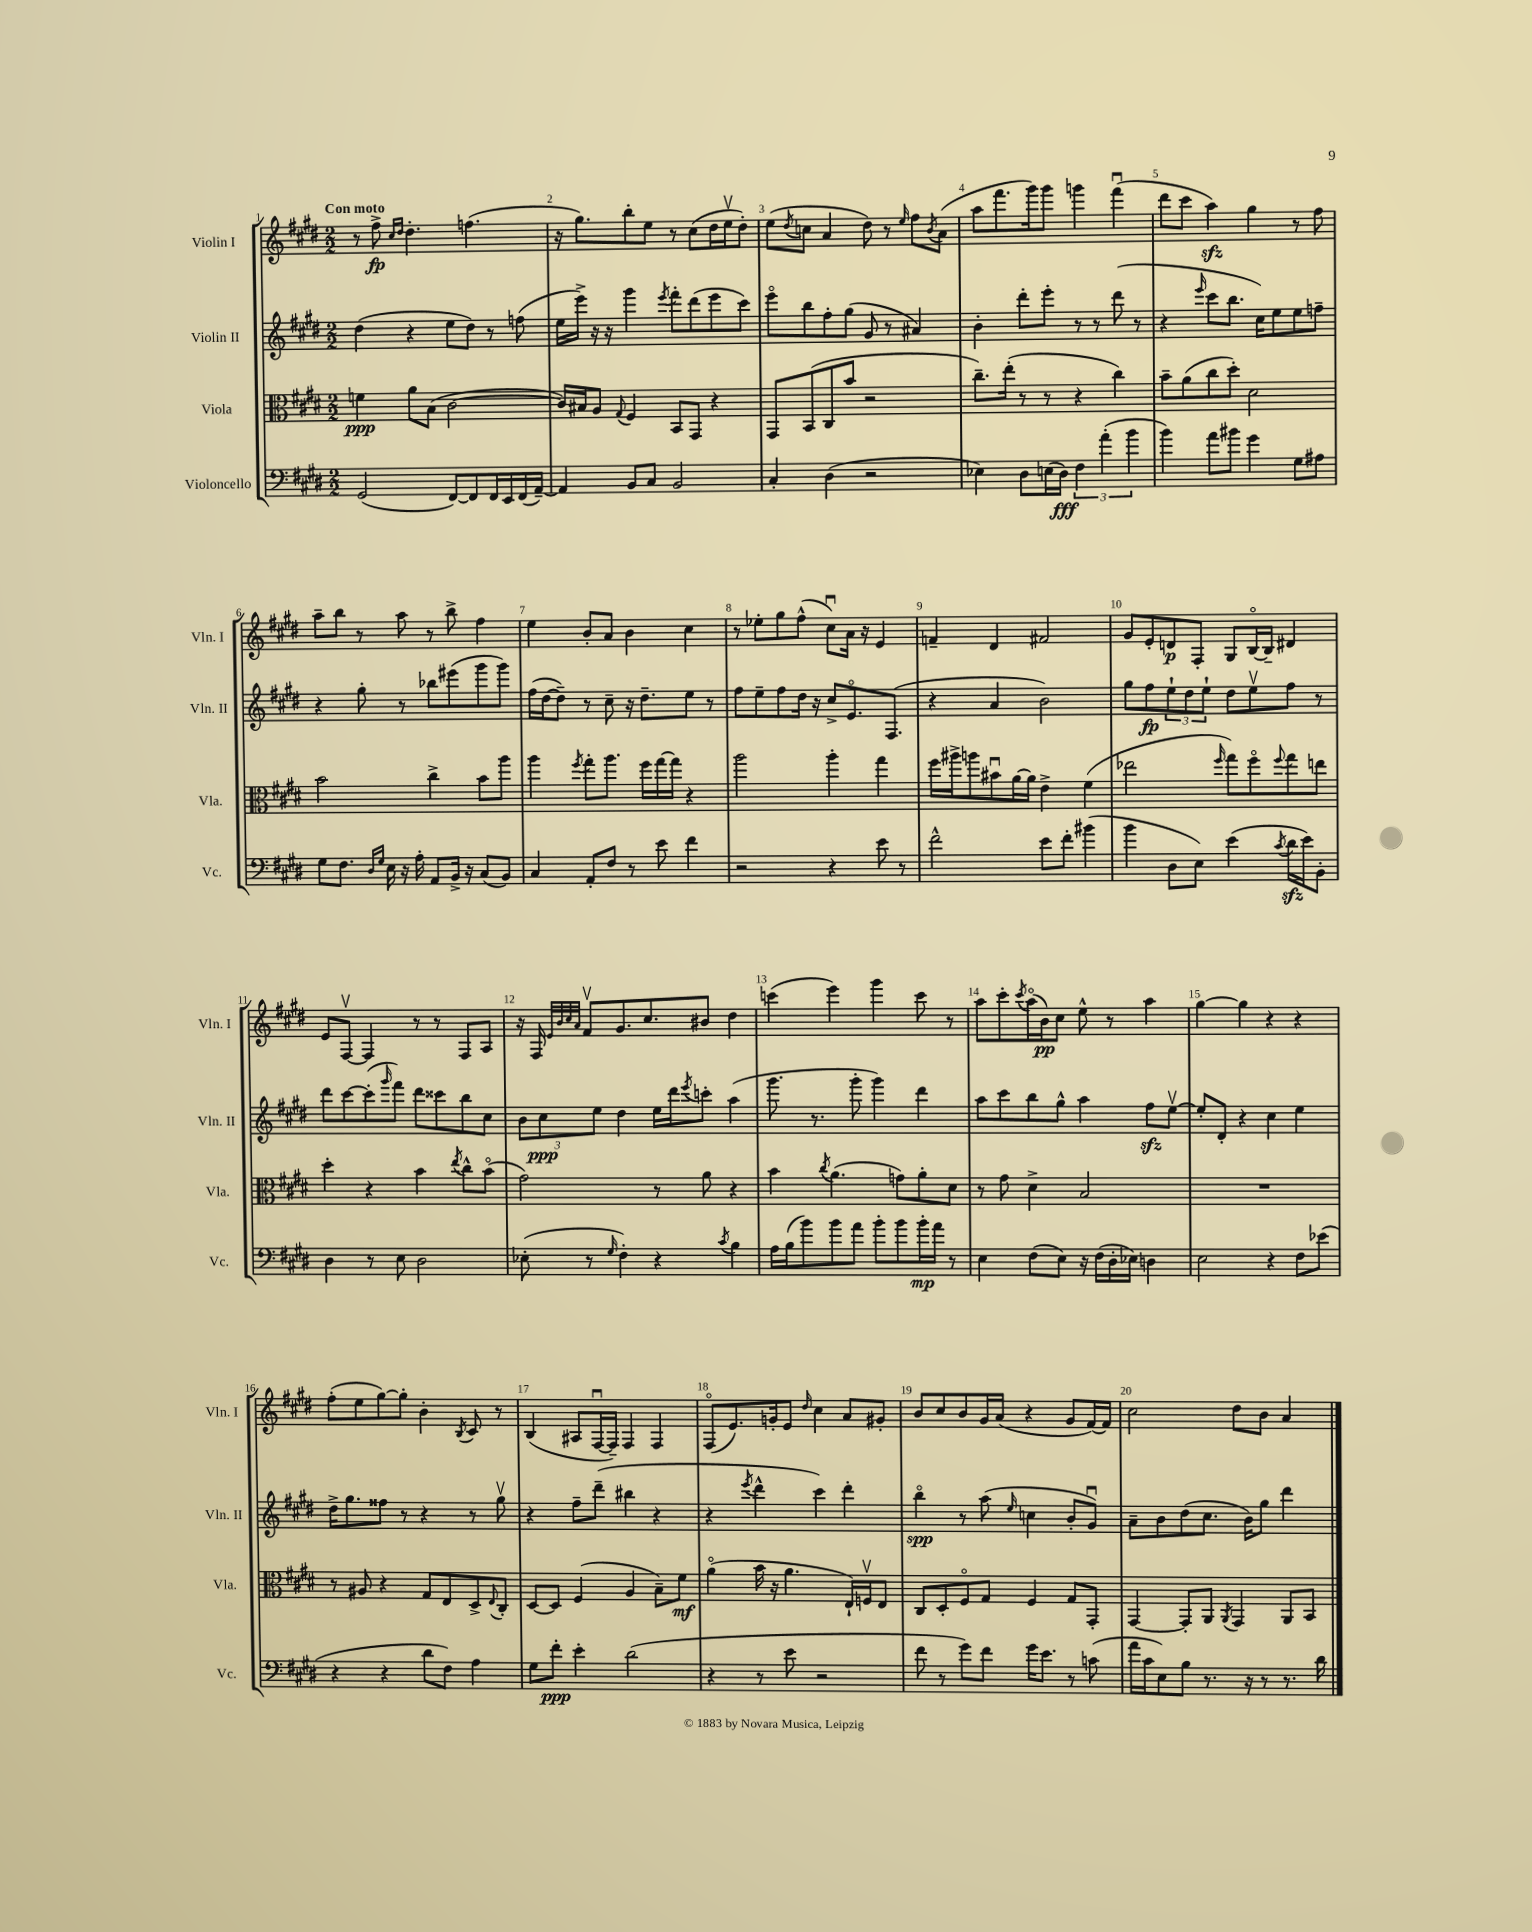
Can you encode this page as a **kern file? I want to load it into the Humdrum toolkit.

**kern	**dynam	**kern	**dynam	**kern	**dynam	**kern	**dynam
*part4	*part4	*part3	*part3	*part2	*part2	*part1	*part1
*staff4	*staff4	*staff3	*staff3	*staff2	*staff2	*staff1	*staff1
*I"Violoncello	*	*I"Viola	*	*I"Violin II	*	*I"Violin I	*
*I'Vc.	*	*I'Vla.	*	*I'Vln. II	*	*I'Vln. I	*
*clefF4	*	*clefC3	*	*clefG2	*	*clefG2	*
*k[f#c#g#d#]	*	*k[f#c#g#d#]	*	*k[f#c#g#d#]	*	*k[f#c#g#d#]	*
*M2/2	*	*M2/2	*	*M2/2	*	*M2/2	*
=1	=1	=1	=1	=1	=1	=1	=1
!	!	!	!	!	!	!LO:TX:a:B:t=Con moto	!
(2GG#/	.	4fn\	ppp	(4dd#\	.	8r	.
.	.	.	.	.	.	8ff#^\	fp
.	.	.	.	.	.	16qqcc#/LL	.
.	.	.	.	.	.	16qqdd#/JJ	.
.	.	8a\L	.	4r	.	4.dd#'\	.
.	.	(8B\J	.	.	.	.	.
[8FF#/L)	.	[2c#\	.	8ee\L	.	.	.
8FF#/]	.	.	.	8dd#\J)	.	(4.ffn\	.
16FF#/L	.	.	.	8r	.	.	.
16EE/	.	.	.	.	.	.	.
(16FF#/	.	.	.	(8ffn\	.	.	.
[16AA~/JJ)	.	.	.	.	.	.	.
=2	=2	=2	=2	=2	=2	=2	=2
4AA/]	.	16c#/LL])	.	16ee\LL	.	16r	.
.	.	16B#X/J	.	16eee^\JJ)	.	8.gg#\L)	.
.	.	8A/J	.	16r	.	.	.
.	.	.	.	16r	.	.	.
.	.	8qqG#/	.	.	.	.	.
8BB/L	.	4F#/	.	4ggg#\	.	8bb'\	.
8C#/J	.	.	.	.	.	8ee\J	.
.	.	.	.	8qeee/	.	.	.
2BB/	.	8BB/L	.	8fff#'\L	.	8r	.
.	.	8GG#/J	.	(8ddd#\	.	(8cc#\L	.
.	.	4r	.	8eee\	.	16dd#\L	.
.	.	.	.	.	.	16eev\J	.
.	.	.	.	8ccc#\J)	.	8dd#'\J)	.
=3	=3	=3	=3	=3	=3	=3	=3
4C#'/	.	8GG#/L	.	8eee\L	.	(8ee\L	.
.	.	.	.	.	.	8qdd#/	.
.	.	(8BB/	.	8bb\	.	8ccn\J	.
(4D#\	.	8C#/	.	8ff#'\	.	4a/	.
.	.	8b/J	.	(8gg#\J	.	.	.
2r	.	2r	.	8g#/	.	8dd#\)	.
.	.	.	.	8r	.	8r	.
.	.	.	.	.	.	16qqee/	.
.	.	.	.	4a#X/)	.	8ff#\L	.
.	.	.	.	.	.	8qb/	.
.	.	.	.	.	.	(8a\J	.
=4	=4	=4	=4	=4	=4	=4	=4
4E-X\)	.	8.cc#~\L)	.	4b'\	.	8aa\L	.
.	.	.	.	.	.	8.fff#\	.
.	.	(16ee'\Jk	.	.	.	.	.
8D#\L	.	8r	.	8ddd#'\L	.	.	.
.	.	.	.	.	.	16ggg#\k)	.
(16En\L	.	8r	.	8eee'\J	.	8ggg#\J	.
16D#\JJ)	fff	.	.	.	.	.	.
6F#\	.	4r	.	8r	.	4gggn\	.
.	.	.	.	8r	.	.	.
(6a'\	.	.	.	.	.	.	.
.	.	4cc#\)	.	(8ddd#\	.	(4fff#u\	.
6b\	.	.	.	.	.	.	.
.	.	.	.	8r	.	.	.
=5	=5	=5	=5	=5	=5	=5	=5
4b\)	.	8b~\L	.	4r	.	8ddd#\L	.
.	.	(8a\	.	.	.	8ccc#\J	.
.	.	.	.	16qqeee/	.	.	.
8a\L	.	8cc#\	.	8ccc#\L	.	4aazz\)	.
8b#X\J	.	8dd#'\J)	.	8.bb\J	.	.	.
4g#\	.	2d#\	.	.	.	4gg#\	.
.	.	.	.	16cc#\KL)	.	.	.
.	.	.	.	8ee\	.	.	.
8G#\L	.	.	.	8ee\	.	8r	.
8A#X\J	.	.	.	8ffn~\J	.	8ff#\	.
!!LO:LB:g=z
=6	=6	=6	=6	=6	=6	=6	=6
8G#\L	.	2b\	.	4r	.	8aa~\L	.
8.F#\J	.	.	.	.	.	8bb\J	.
.	.	.	.	8gg#'\	.	8r	.
16qqD#/LL	.	.	.	.	.	.	.
16qqG#/JJ	.	.	.	.	.	.	.
16E\	.	.	.	.	.	.	.
16r	.	.	.	8r	.	8aa\	.
16A'\	.	.	.	.	.	.	.
8AA/L	.	4cc#^\	.	8bb-X\L	.	8r	.
16BB^/Jk	.	.	.	(8eee#X\	.	8bb^\	.
16r	.	.	.	.	.	.	.
(8C#/L	.	8b\L	.	8ggg#\	.	4ff#\	.
8BB/J)	.	8aa\J	.	8ggg#\J)	.	.	.
=7	=7	=7	=7	=7	=7	=7	=7
4C#/	.	4aa\	.	(16ff#\LL	.	4ee\	.
.	.	.	.	[16dd#\J	.	.	.
.	.	.	.	8dd#~\J])	.	.	.
.	.	8qff#/	.	.	.	.	.
8AA'/L	.	8gg#'\L	.	8r	.	8b'/L	.
8F#/J	.	8.aa\J	.	8cc#~\	.	8a/J	.
8r	.	.	.	16r	.	4b\	.
.	.	16ff#\LL	.	8.dd#~\L	.	.	.
8e\	.	[16gg#\	.	.	.	.	.
.	.	16gg#\JJ]	.	.	.	.	.
4f#\	.	4r	.	8ee\J	.	4cc#\	.
.	.	.	.	8r	.	.	.
=8	=8	=8	=8	=8	=8	=8	=8
2r	.	2aa\	.	8ff#\L	.	8r	.
.	.	.	.	8ee~\	.	8ee-X'\L	.
.	.	.	.	8ff#\	.	8gg#\	.
.	.	.	.	16dd#\Jk	.	(8ff#^^\J	.
.	.	.	.	16r	.	.	.
4r	.	4aa'\	.	8cc#^/L	.	8cc#u\L)	.
.	.	.	.	8.e/	.	16a\Jk	.
.	.	.	.	.	.	16r	.
8e\	.	4gg#\	.	.	.	4e/	.
.	.	.	.	(8.F#/J	.	.	.
8r	.	.	.	.	.	.	.
=9	=9	=9	=9	=9	=9	=9	=9
2f#^^\	.	16ff#\LL	.	4r	.	4fn~/	.
.	.	16aa#X^\J	.	.	.	.	.
.	.	8aan\	.	.	.	.	.
.	.	8b#Xu\	.	4a/	.	4d#/	.
.	.	[16a\L	.	.	.	.	.
.	.	16a\JJ]	.	.	.	.	.
8e\L	.	4e^\	.	2b\)	.	2f#X/	.
8f#'\J	.	.	.	.	.	.	.
(4b#X\	.	(4f#\	.	.	.	.	.
=10	=10	=10	=10	=10	=10	=10	=10
4b\	.	2ee-X\	.	8gg#\L	.	8g#/L	.
.	.	.	.	8ff#\	fp	8e'/	.
8D#\L	.	.	.	12ee`\	.	8dn/	p
.	.	.	.	12dd#\	.	.	.
8E\J)	.	.	.	.	.	8F#'/J	.
.	.	.	.	12ee`\J	.	.	.
.	.	16qqff#/	.	.	.	.	.
(4e\	.	8gg#\L)	.	8dd#\L	.	8G#/L	.
.	.	8ff#\	.	8eev\	.	[16B/L	.
.	.	.	.	.	.	16B~/JJ]	.
8qc#/	.	8qqff#/	.	.	.	.	.
16d#zz\LL	.	8gg#\	.	8ff#\J	.	4d#X/	.
16e\J)	.	.	.	.	.	.	.
8BB'\J	.	8een\J	.	8r	.	.	.
!!LO:LB:g=z
=11	=11	=11	=11	=11	=11	=11	=11
4D#\	.	4dd#'\	.	8ddd#\L	.	8e/L	.
.	.	.	.	[8ccc#\	.	[8F#v/J	.
8r	.	4r	.	(8ccc#'\]	.	4F#/]	.
.	.	.	.	16qqggg#/	.	.	.
8E\	.	.	.	8fff#\J)	.	.	.
2D#\	.	4b\	.	8ddd#\L	.	8r	.
.	.	.	.	8ccc##X\	.	8r	.
.	.	8qee/	.	.	.	.	.
.	.	8cc#^^\L	.	8bb\	.	8F#/L	.
.	.	(8b\J	.	8cc#\J	.	8A/J	.
=12	=12	=12	=12	=12	=12	=12	=12
(8E-X'\	.	2g#\)	.	12b\L	.	16r	.
.	.	.	.	.	.	16F#/	.
.	.	.	.	12cc#\	ppp	.	.
.	.	.	.	.	.	32qqe/LLL	.
.	.	.	.	.	.	32qqb/	.
.	.	.	.	.	.	32qqcc#/	.
.	.	.	.	.	.	32qqa/JJJ	.
8r	.	.	.	.	.	8f#v/L	.
.	.	.	.	12ee\J	.	.	.
16qqG#/	.	.	.	.	.	.	.
4F#'\)	.	.	.	4dd#\	.	8.g#/	.
.	.	.	.	.	.	8.cc#/	.
4r	.	8r	.	16ee\LL	.	.	.
.	.	.	.	16ddd#\J	.	.	.
.	.	.	.	8qeee/	.	.	.
.	.	8a\	.	8cccn'\J	.	8b#X/J	.
8qc#/	.	.	.	.	.	.	.
4B\	.	4r	.	(4aa\	.	4dd#\	.
=13	=13	=13	=13	=13	=13	=13	=13
16A\LL	.	4b\	.	8.ggg#\	.	(4cccn\	.
(16B\J	.	.	.	.	.	.	.
8b\)	.	.	.	.	.	.	.
.	.	.	.	8.r	.	.	.
.	.	8qcc#/	.	.	.	.	.
8b\	.	(4.a\	.	.	.	4eee\)	.
8a\J	.	.	.	8ggg#'\	.	.	.
8b'\L	.	.	.	4ggg#\)	.	4ggg#\	.
8b\	.	8gn\L)	.	.	.	.	.
16b'\L	mp	8a'\	.	4ddd#\	.	8ccc\	.
16a\JJ	.	.	.	.	.	.	.
8r	.	8d#\J	.	.	.	8r	.
=14	=14	=14	=14	=14	=14	=14	=14
4E\	.	8r	.	8aa\L	.	8aa\L	.
.	.	8g#\	.	8ccc#\	.	8ccc#'\	.
.	.	.	.	.	.	8qccc#/	.
(8F#\L	.	4d#^\	.	8bb\	.	(16aa\L	.
.	.	.	.	.	.	16b\J)	pp
8E\J)	.	.	.	8gg#^^\J	.	8cc#\J	.
16r	.	2B/	.	4aa\	.	8ee^^\	.
(16F#\LL	.	.	.	.	.	.	.
16D#'\	.	.	.	.	.	8r	.
16E-X\JJ)	.	.	.	.	.	.	.
4Dn\	.	.	.	8ff#zz\L	.	4aa\	.
.	.	.	.	[8eev\J	.	.	.
=15	=15	=15	=15	=15	=15	=15	=15
2E\	.	1r	.	8ee'/L]	.	[4gg#\	.
.	.	.	.	8d#'/J	.	.	.
.	.	.	.	4r	.	4gg#\]	.
4r	.	.	.	4cc#\	.	4r	.
8F#\L	.	.	.	4ee\	.	4r	.
(8e-X\J	.	.	.	.	.	.	.
!!LO:LB:g=z
=16	=16	=16	=16	=16	=16	=16	=16
4r	.	8r	.	16dd#^\KL	.	(8ff#'\L	.
.	.	.	.	8.gg#\	.	.	.
.	.	8A#X/	.	.	.	8ee\	.
4r	.	4r	.	8ff##X\J	.	[8gg#\)	.
.	.	.	.	8r	.	8gg#'\J]	.
8d#\L	.	8G#/L	.	4r	.	4b'\	.
8F#\J)	.	8E/	.	.	.	.	.
.	.	.	.	.	.	8qB/	.
4A\	.	8D#^/	.	8r	.	8c#/	.
.	.	8qqE/	.	.	.	.	.
.	.	8C#'/J	.	8gg#v\	.	8r	.
=17	=17	=17	=17	=17	=17	=17	=17
8G#\L	.	[8D#/L	.	4r	.	(4B/	.
8f#'\J	ppp	8D#/J]	.	.	.	.	.
4e'\	.	(4F#/	.	8ff#~\L	.	8A#X/L	.
.	.	.	.	(8ddd#~\J	.	[16F#u/L	.
.	.	.	.	.	.	16F#~/JJ])	.
(2d#\	.	4A/	.	4bb#X\	.	4F#/	.
.	.	8B~\L)	.	4r	.	4F#/	.
.	.	8f#\J	mf	.	.	.	.
=18	=18	=18	=18	=18	=18	=18	=18
4r	.	(4a\	.	4r	.	(8F#/L	.
.	.	.	.	.	.	8.e/)	.
.	.	.	.	8qeee/	.	.	.
8r	.	16b\	.	4ddd#^^\	.	.	.
.	.	16r	.	.	.	16gn'/k	.
8e\	.	4.a\	.	.	.	8e/J	.
.	.	.	.	.	.	16qqdd#/	.
2r	.	.	.	4ccc#\)	.	4cc#\	.
.	.	16E`/LL)	.	4ddd#'\	.	8a/L	.
.	.	16Fnv/J	.	.	.	.	.
.	.	8E/J	.	.	.	8g#X'/J	.
=19	=19	=19	=19	=19	=19	=19	=19
8f#\	.	8C#/L	.	4bb\	spp	8b/L	.
8r	.	8D#'/	.	.	.	8cc#/	.
8g#\L)	.	8F#/	.	8r	.	8b/	.
8f#\J	.	8G#/J	.	(8aa\	.	16g#/L	.
.	.	.	.	.	.	(16a/JJ	.
.	.	.	.	16qqee/	.	.	.
16g#\KL	.	4F#/	.	4ccn\	.	4r	.
8.e\J	.	.	.	.	.	.	.
8r	.	8G#/L	.	8b'/L	.	8g#/L	.
(8cn\	.	8GG#'/J	.	8g#u/J)	.	[16f#/L)	.
.	.	.	.	.	.	16f#/JJ]	.
=20	=20	=20	=20	=20	=20	=20	=20
16a\LL	.	[4GG#/	.	8a~\L	.	2cc#\	.
16c#\J	.	.	.	.	.	.	.
8E\)	.	.	.	8b\	.	.	.
8B\J	.	8GG#'/L]	.	(8dd#\	.	.	.
8.r	.	8AA/J	.	8.cc#\J	.	.	.
.	.	8qAA/	.	.	.	.	.
.	.	4GG#/	.	.	.	8dd#\L	.
16r	.	.	.	16b\KL)	.	.	.
8r	.	.	.	8gg#\J	.	8b\J	.
8.r	.	8AA/L	.	4ddd#\	.	4a/	.
.	.	8BB/J	.	.	.	.	.
16d#\	.	.	.	.	.	.	.
==	==	==	==	==	==	==	==
*-	*-	*-	*-	*-	*-	*-	*-
